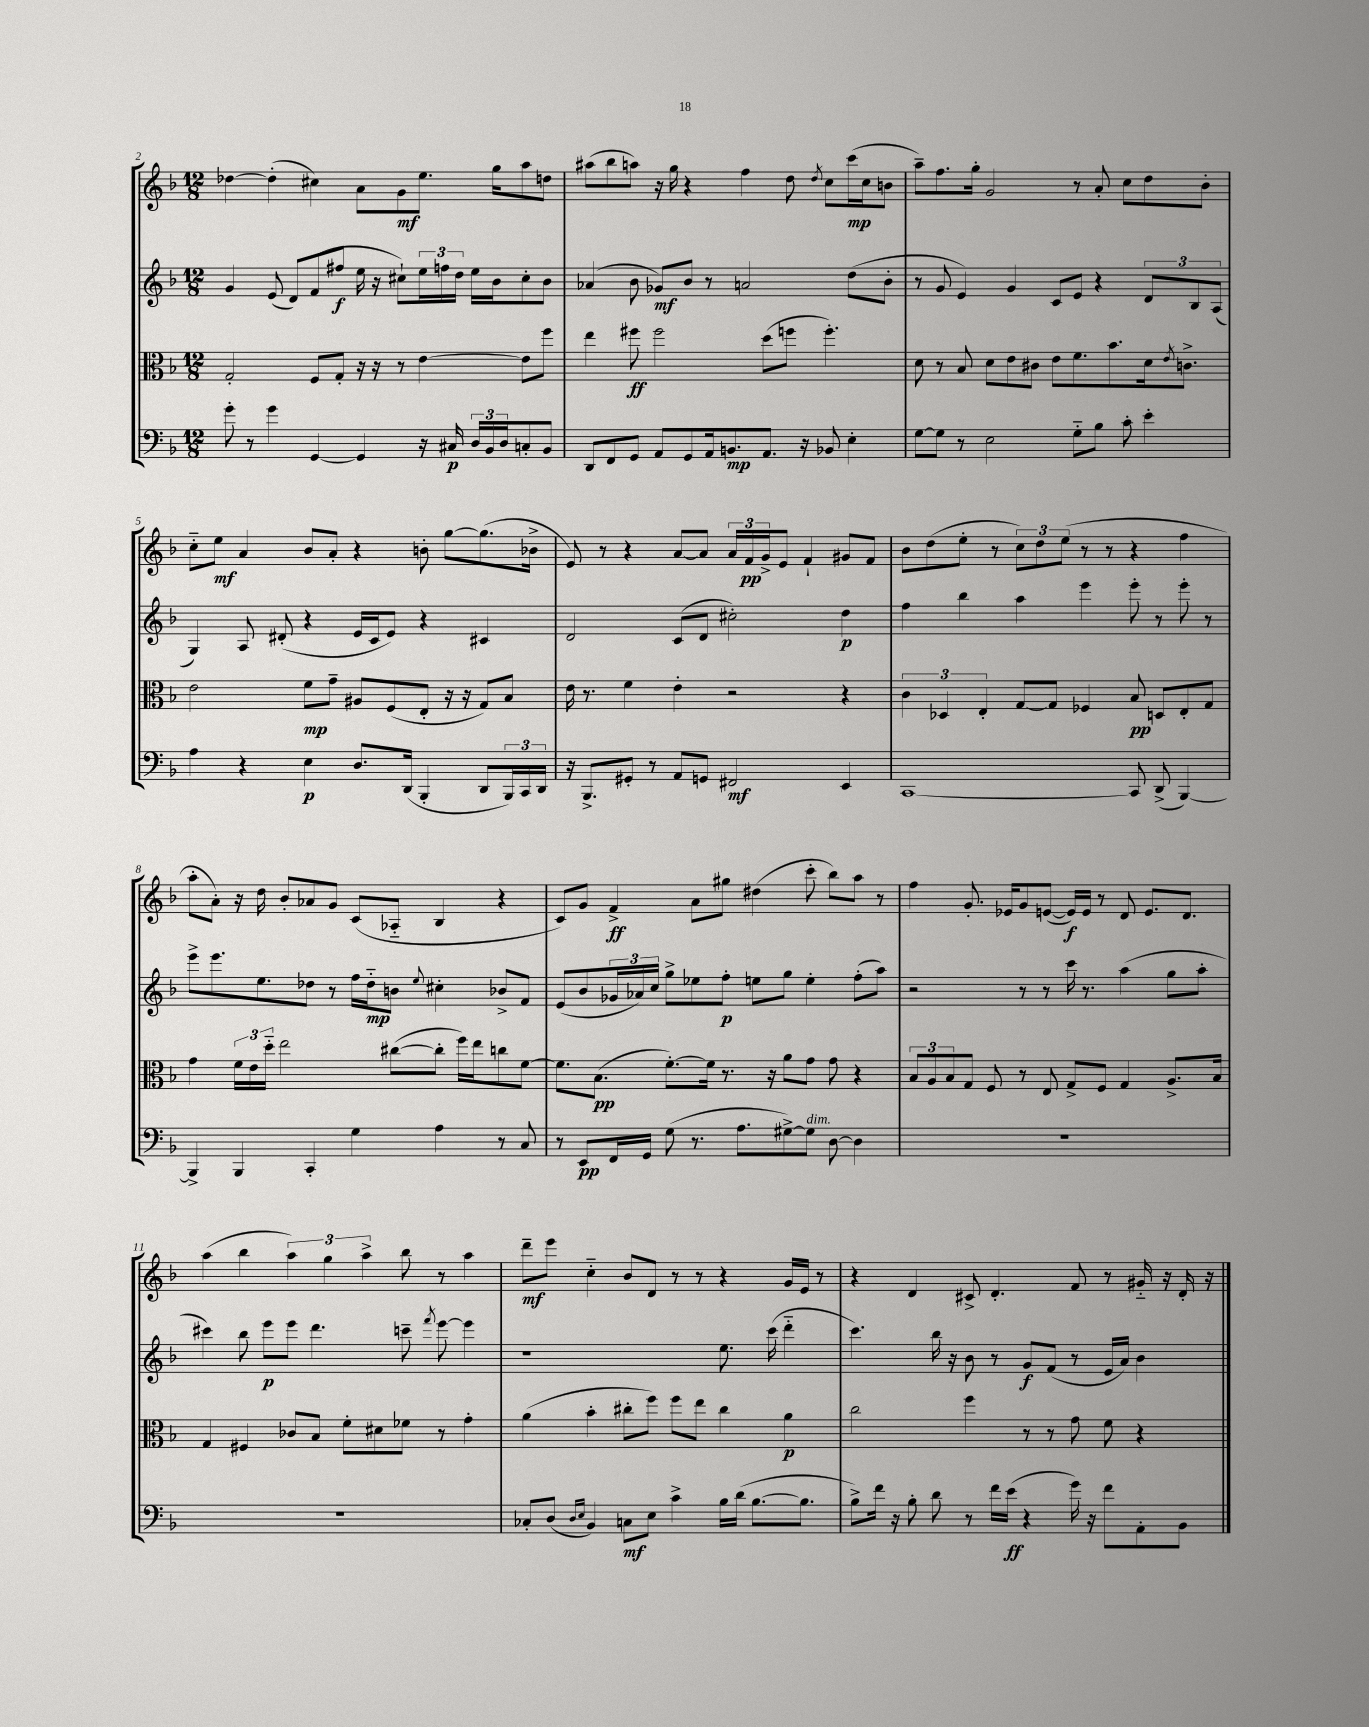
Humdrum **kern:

**kern	**kern	**kern	**kern
*staff4	*staff3	*staff2	*staff1
*clefF4	*clefC3	*clefG2	*clefG2
*k[b-]	*k[b-]	*k[b-]	*k[b-]
*M12/8	*M12/8	*M12/8	*M12/8
8g'	2G'	4g	[4dd-
8r	.	.	.
4g	.	(8e	(4dd-']
.	.	8d)	.
[4GG	8F	(8f	4cc#)
.	8G'	8ff#	.
4GG]	16r	16ee	8a
.	16r	16r	.
.	8r	8cc#`)	8g
16r	[4e	24ee	8.ee
.	.	24ff	.
16C#	.	.	.
.	.	24dd	.
24D	.	16ee	.
24BB-	.	.	.
.	.	16b-	16gg
24D	.	.	.
8C'	8e]	8cc#'	8aa
8BB-	8ff	8b-	8dd
=	=	=	=
8DD	4ee	(4a-	(8aa#
8FF	.	.	8bb-
8GG	8ff#	8b-	8aa)
8AA	2ff#	8g-)	16r
.	.	.	16gg
8GG	.	8b-	4r
16AA	.	8r	.
8.BB	.	.	.
.	.	2a	4ff
8.AA	(8dd	.	.
.	8ff	.	8dd
16r	.	.	.
.	.	.	8qdd
8BB-	4.ff')	.	8cc
4E'	.	(8dd	(16ccc
.	.	.	16cc
.	.	8b-'	8b
=	=	=	=
[8G	8d	8r	8aa~)
8G]	8r	8g	8.ff
8r	8B-	4e)	.
.	.	.	16gg'
2E	8d	.	2g
.	8e	4g	.
.	8c#	.	.
.	8e	8c	.
8G'~	8.f	8e	8r
8B-	.	4r	8a'
.	8.b-	.	.
8c'	.	.	8cc
4e'	16d	12d	8dd
.	8qe	.	.
.	8.c^	.	.
.	.	12B-	.
.	.	.	8b-'
.	.	(12A	.
=	=	=	=
4A	2e	4G)	8cc'~
.	.	.	8ee
4r	.	8A	4a
.	.	(8d#'	.
4E	8f	4r	8b-
.	8g~	.	8a'
8.D	8A#	16e	4r
.	.	16c	.
.	(8F	8e)	.
(16DD	.	.	.
4BBB-'	8E'	4r	8b'
.	16r	.	[8gg
.	16r	.	.
8DD	8G)	4c#	(8.gg]
24BBB-)	8B-	.	.
24CC	.	.	.
.	.	.	16b-^
24DD	.	.	.
=	=	=	=
16r	16e	2d	8e)
8.BBB-^	8.r	.	.
.	.	.	8r
8GG#'	4f	.	4r
8r	.	.	.
8AA	4e'	(8c	[8a
8GG	.	8d	8a]
2FF#	2r	2cc#')	24a
.	.	.	24f
.	.	.	24g^
.	.	.	8e
.	.	.	4f`
4EE	4r	4dd	8g#
.	.	.	8f
=	=	=	=
[1CC	6c	4ff	8b-
.	.	.	(8dd
.	6D-	.	.
.	.	4bb-	8ee'
.	6E'	.	.
.	.	.	8r
.	[8G	4aa	12cc)
.	.	.	12dd
.	8G]	.	.
.	.	.	(12ee
.	4F-	4eee	8r
.	.	.	8r
8CC]	8B-	8eee'	4r
(8DD^	8D	8r	.
[4BBB-)	8E'	8eee'	4ff
.	8G	8r	.
=	=	=	=
4BBB-^]	4g	8eee^	8aa'
.	.	8.eee	8a')
4BBB-	24f	.	16r
.	24e	.	.
.	.	8.ee	16dd
.	24dd'~	.	.
.	2ee	.	8b-'
4CC'	.	8dd-	8a-
.	.	8r	8g
4G	.	16ff	(8c
.	.	16dd-'~	.
.	([8cc#	8b	8A-'~
.	.	8qqee	.
4A	8cc#']	4cc#'	4B-
.	16ff)	.	.
.	16ee	.	.
8r	8cc	8b-^	4r
8C	[8f	8f	.
=	=	=	=
8r	8.f]	(8e	8c)
8EE	.	8b-	8g
.	(8.B-	.	.
16FF	.	24g-	4f^
.	.	24a-)	.
16GG	.	.	.
.	.	24cc	.
(8G	[8.f')	8gg^	.
8.r	.	8ee-	8a
.	16f]	.	.
.	8.r	8ff'	8gg#
8.A	.	.	.
.	.	8ee	(4dd#
.	16r	.	.
[8G#^)	8a	8gg	.
8G#]	8g	4ee'	8ccc'
[8D	8g	.	8bb-)
4D]	4r	(8ff'	8aa
.	.	8aa)	8r
=	=	=	=
1.r	12B-	2r	4ff
.	12A	.	.
.	12B-	.	.
.	8G	.	8.g'
.	8F	.	.
.	.	.	16e-
.	8r	8r	8g
.	8E	8r	([8e
.	8G^	16ccc	16e])
.	.	8.r	16e
.	8F	.	8r
.	4G	(4aa	8d
.	.	.	8.e
.	8.A^	8gg	.
.	.	.	8.d
.	.	8aa'	.
.	16B-	.	.
=	=	=	=
1.r	4G	4ccc#)	(4aa
.	4F#	8bb-	4bb-
.	.	8eee	.
.	8c-	8eee	6aa)
.	8B-	4.ddd	.
.	.	.	6gg
.	8f'	.	.
.	.	.	6aa^
.	8d#	.	.
.	8f-	8ccc~	8bb-
.	.	8qfff	.
.	8r	[8eee	8r
.	4g'	4eee]	4aa
=	=	=	=
8C-'	(4a	1r	8ddd~
(8D	.	.	8eee
16qqD	.	.	.
16qqE	.	.	.
4BB-)	4b-'	.	4cc'~
8C	8cc#'	.	8b-
8E	8ff)	.	8d
4c^	8ff	.	8r
.	8ee	.	8r
16B-	4cc#	8.ee	4r
(16d	.	.	.
[8.B-	.	.	.
.	.	(16ccc	.
.	4a	4ddd'~	16g
8.B-]	.	.	16e
.	.	.	8r
=	=	=	=
8B-^)	2cc	4.ccc)	4r
16f	.	.	.
16r	.	.	.
8B-'	.	.	4d
8d	.	16bb-	.
.	.	16r	.
8r	4ff	8b-	8c#^
16f	.	8r	4.d'
(16e	.	.	.
4r	8r	8g	.
.	8r	(8f	.
16g)	8g	8r	8f
16r	.	.	.
8f	8f	16e	8r
.	.	16a)	.
8AA'	4r	4b-	16g#'~
.	.	.	16r
8BB-	.	.	16d'
.	.	.	16r
==	==	==	==
*-	*-	*-	*-
